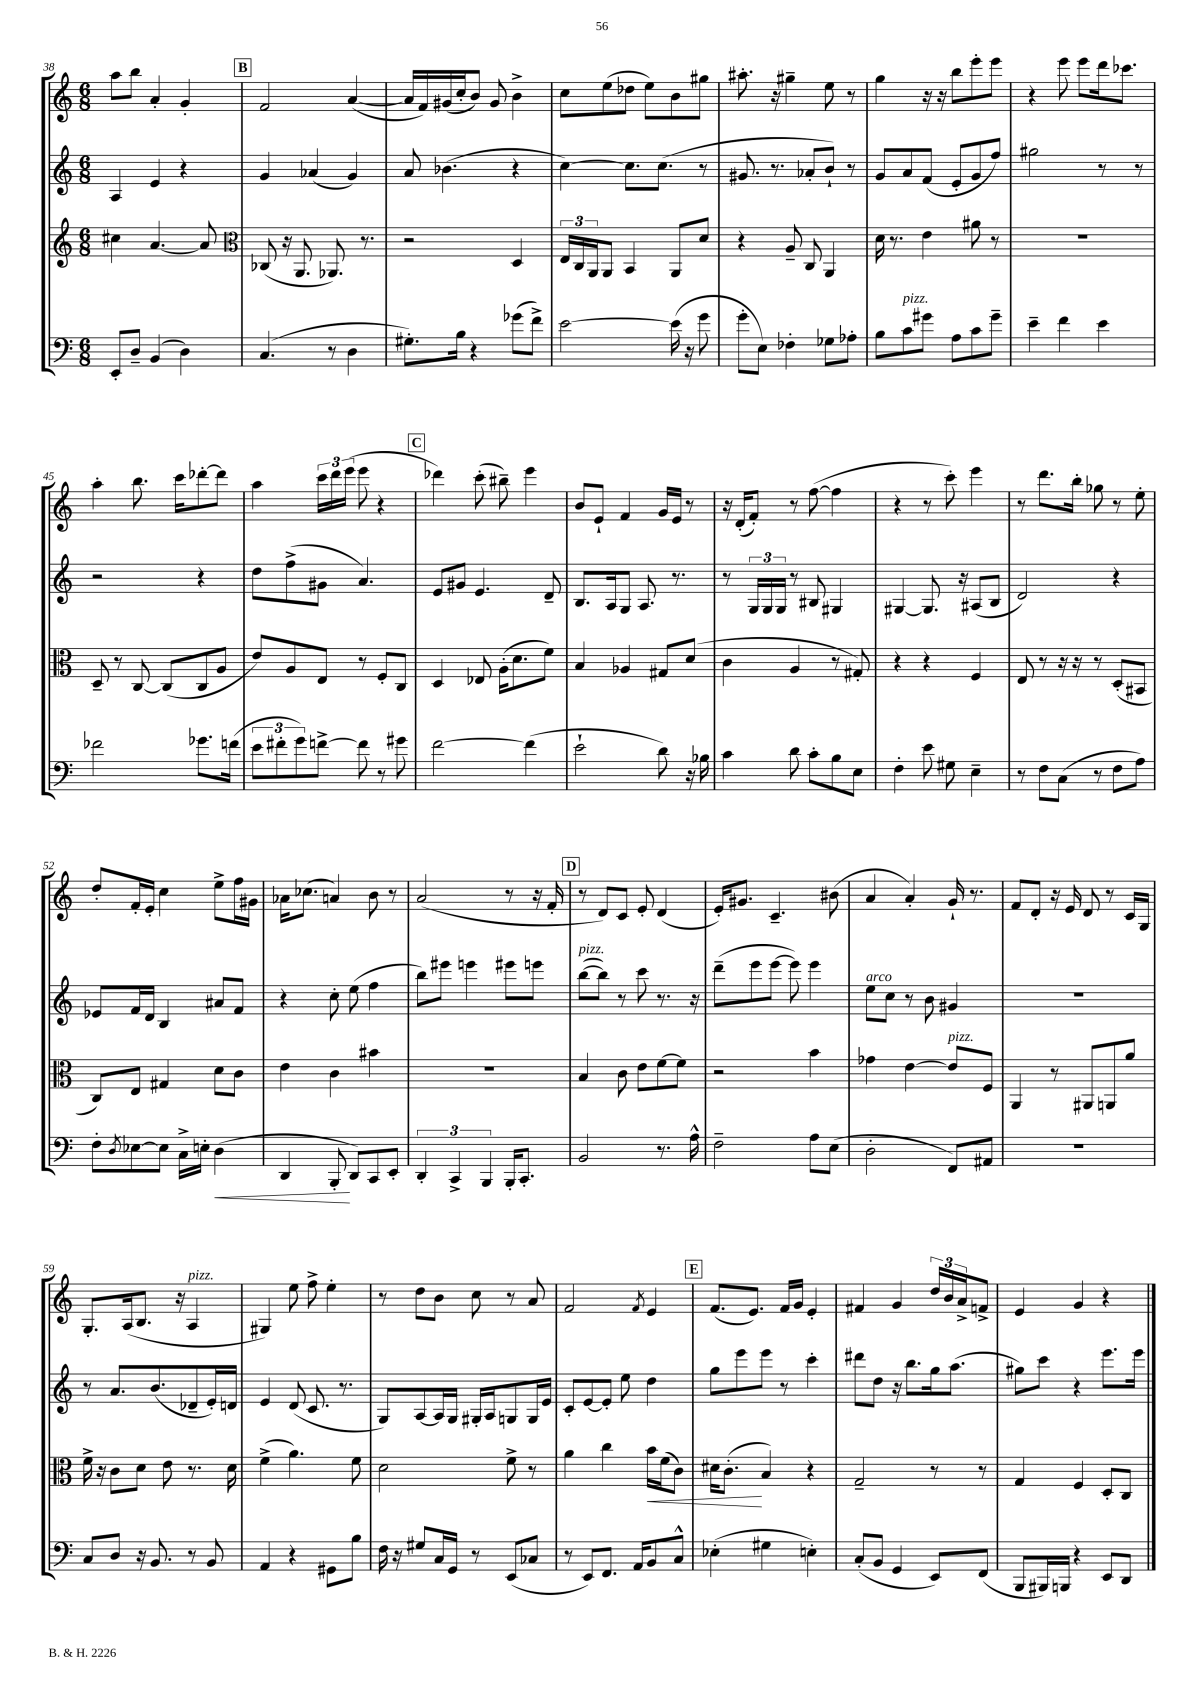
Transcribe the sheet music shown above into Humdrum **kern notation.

**kern	**dynam	**kern	**dynam	**kern	**kern
*part4	*part4	*part3	*part3	*part2	*part1
*staff4	*staff4	*staff3	*staff3	*staff2	*staff1
*clefF4	*	*clefG2	*	*clefG2	*clefG2
*k[]	*	*k[]	*	*k[]	*k[]
*M6/8	*	*M6/8	*	*M6/8	*M6/8
=38	=38	=38	=38	=38	=38
8EE'/L	.	4cc#X\	.	4A/	8aa\L
8D~/J	.	.	.	.	8bb\J
(4BB/	.	[4.a/	.	4e/	4a'/
4D\)	.	.	.	4r	4g'/
.	.	8a/]	.	.	.
!!LO:REH:place=s1:t=B
=39	=39	=39	=39	=39	=39
*	*	*clefC3	*	*	*
(4.C/	.	(8C-X/	.	4g/	2f/
.	.	16r	.	.	.
.	.	8.AA/	.	.	.
.	.	.	.	(4a-X/	.
8r	.	8.AA-X/)	.	.	.
4D\	.	.	.	4g/)	([4a/
.	.	8.r	.	.	.
=40	=40	=40	=40	=40	=40
8.G#X'\L)	.	2r	.	8a/	16a/LL]
.	.	.	.	.	16f/)
.	.	.	.	(4.b-X\	(16g#X/
16B\Jk	.	.	.	.	16cc'/J
4r	.	.	.	.	8b/J)
.	.	.	.	.	8g#/
(8g-X\L	.	4D/	.	4r	4b^\
8f^\J)	.	.	.	.	.
=41	=41	=41	=41	=41	=41
[2e\	.	24E/LL	.	[4cc\)	8cc\L
.	.	24C/	.	.	.
.	.	24AA/J	.	.	.
.	.	8AA/J	.	.	(8ee\
.	.	4BB/	.	8.cc\L]	8dd-X\J
.	.	.	.	.	8ee\L)
.	.	.	.	(8.cc\J	.
(16e\]	.	8AA/L	.	.	8b\
16r	.	.	.	.	.
8g\	.	8d/J	.	8r	8gg#X\J
=42	=42	=42	=42	=42	=42
8g'\L	.	4r	.	8.g#X/	8.aa#X'\
8E\J)	.	.	.	.	.
.	.	.	.	8.r	16r
4F-X'\	.	8A~/	.	.	4gg#X~\
.	.	8C/	.	8a-X'/L	.
8G-X\L	.	4AA/	.	8b`/J)	8ee\
8A-X'\J	.	.	.	8r	8r
=43	=43	=43	=43	=43	=43
8B\L	.	16d\	.	8g/L	4gg\
.	.	8.r	.	.	.
!LO:TX:a:i:t=pizz.	!	!	!	!	!
8c\	.	.	.	8a/	.
8g#X\J	.	4e\	.	(8f/J	16r
.	.	.	.	.	16r
8A\L	.	.	.	8e'/L	8bb\L
8c\	.	8a#X\	.	8g/	8eee'\
8g#~\J	.	8r	.	8ff/J)	8eee\J
=44	=44	=44	=44	=44	=44
4e~\	.	2.r	.	2gg#X\	4r
4f\	.	.	.	.	8eee\
.	.	.	.	.	8eee\L
4e\	.	.	.	8r	16ddd\k
.	.	.	.	.	8.ccc-X\J
.	.	.	.	8r	.
!!LO:LB:g=z
=45	=45	=45	=45	=45	=45
2f-X\	.	8D~/	.	2r	4aa'\
.	.	8r	.	.	.
.	.	[8C/	.	.	8.bb\
.	.	(8C/L]	.	.	.
.	.	.	.	.	16ccc\KL
8.g-X\L	.	8C/	.	4r	[8ddd-X'\
.	.	8A/J	.	.	8ddd-\J]
(16fn\Jk	.	.	.	.	.
=46	=46	=46	=46	=46	=46
12e\L	.	8e/L)	.	8dd\L	4aa\
12f#X'\	.	.	.	.	.
.	.	8A/	.	(8ff^\	.
12g\)	.	.	.	.	.
[8fn^\J	.	8E/J	.	8g#X\J	24ccc\LL
.	.	.	.	.	24ddd\
.	.	.	.	.	(24eee\JJ
8f\]	.	8r	.	4.a/)	8eee\
8r	.	8F'/L	.	.	4r
8g#X\	.	8C/J	.	.	.
!!LO:REH:place=s1:t=C
=47	=47	=47	=47	=47	=47
[2f\	.	4D/	.	8e/L	4ddd-X\)
.	.	.	.	8g#X/J	.
.	.	8E-X/	.	4.e/	(8ccc'\
.	.	(16A'\KL	.	.	8bb#X~\)
.	.	8.d\	.	.	.
(4f\]	.	.	.	.	4eee\
.	.	8f\J)	.	8d~/	.
=48	=48	=48	=48	=48	=48
2e`\	.	4B/	.	8.B/L	8b/L
.	.	.	.	.	8e`/J
.	.	.	.	16A/k	.
.	.	4A-X/	.	8G/J	4f/
.	.	.	.	8.A/	.
8d\)	.	8G#X/L	.	.	16g/LL
.	.	.	.	8.r	16e/JJ
16r	.	(8d/J	.	.	8r
16B-X\	.	.	.	.	.
=49	=49	=49	=49	=49	=49
4c\	.	4c\	.	8r	16r
.	.	.	.	.	(16d'/KL
.	.	.	.	24G/LL	8f'/J)
.	.	.	.	24G/	.
.	.	.	.	24G/JJ	.
8d\	.	4A/	.	8r	8r
8c'\L	.	.	.	8B#X/	([8ff\
8B\	.	8r	.	4G#X/	4ff\]
8E\J	.	8G#X'/)	.	.	.
=50	=50	=50	=50	=50	=50
4F'\	.	4r	.	[4G#X/	4r
8e\	.	4r	.	8.G#/]	8r
8G#X\	.	.	.	.	8ccc'\)
.	.	.	.	16r	.
4E~\	.	4F/	.	(8A#X/L	4eee\
.	.	.	.	8B/J	.
=51	=51	=51	=51	=51	=51
8r	.	8E/	.	2d/)	8r
8F\L	.	8r	.	.	8.ddd\L
(8C\J	.	16r	.	.	.
.	.	16r	.	.	16bb'\Jk
8r	.	8r	.	.	8gg-X\
8F\L	.	(8D'/L	.	4r	8r
8A\J)	.	8BB#X/J	.	.	8ee'\
!!LO:LB:g=z
=52	=52	=52	=52	=52	=52
8F'\L	.	8C/L)	.	8e-X/L	8dd'/L
8qD/	.	.	.	.	.
[8E-X\	.	8E/J	.	16f/L	16f'/L
.	.	.	.	16d/JJ	16e'/JJ
8E-\J]	.	4G#X/	.	4B/	4cc\
16C^\LL	.	.	.	.	.
16En'\JJ	.	.	.	.	.
!	!LO:HP:b	!	!	!	!
(4D\	<	8d\L	.	8a#X/L	8ee^\L
.	.	8c\J	.	8f/J	16ff\L
.	.	.	.	.	16g#X\JJ
=53	=53	=53	=53	=53	=53
4DD/	.	4e\	.	4r	16a-X\KL
.	.	.	.	.	(8.cc-X\J
8BBB'/	.	4c\	.	8cc'\	4an/)
8DD/L)	[	.	.	(8ee\	.
8CC/	.	4b#X\	.	4ff\	8b\
8EE'/J	.	.	.	.	8r
=54	=54	=54	=54	=54	=54
6DD'/	.	2.r	.	8bb\L)	(2a/
.	.	.	.	8eee#X\J	.
6CC^/	.	.	.	.	.
.	.	.	.	4eeen\	.
6BBB/	.	.	.	.	.
16BBB'/KL	.	.	.	8eee#X\L	8r
8.CC'/J	.	.	.	.	.
.	.	.	.	8eeen\J	16r
.	.	.	.	.	16f'/
!!LO:REH:place=s1:t=D
=55	=55	=55	=55	=55	=55
!	!	!	!	!LO:TX:a:i:t=pizz.	!
2BB/	.	4B/	.	([8bb\L	8r
.	.	.	.	8bb\J])	8d/L)
.	.	8c\	.	8r	8c/J
.	.	8e\L	.	8ccc\	8e'/
8.r	.	[8f\	.	8.r	(4d/
.	.	8f\J]	.	.	.
16A^^\	.	.	.	16r	.
=56	=56	=56	=56	=56	=56
2F~\	.	2r	.	(8ddd~\L	16e'/KL)
.	.	.	.	.	8.g#X/J
.	.	.	.	8eee\	.
.	.	.	.	[8eee\J	4.c~/
.	.	.	.	8eee\])	.
8A\L	.	4b\	.	4eee\	.
(8E\J	.	.	.	.	(8b#X\
=57	=57	=57	=57	=57	=57
!	!	!	!	!LO:TX:a:i:t=arco	!
2D'\	.	4g-X\	.	8ee\L	4a/
.	.	.	.	8cc\J	.
.	.	[4e\	.	8r	4a'/)
.	.	.	.	8b\	.
!	!	!LO:TX:a:i:t=pizz.	!	!	!
8FF/L)	.	8e/L]	.	4g#X/	16g`/
.	.	.	.	.	8.r
8AA#X/J	.	8F/J	.	.	.
=58	=58	=58	=58	=58	=58
2.r	.	4AA/	.	2.r	8f/L
.	.	.	.	.	8d'/J
.	.	8r	.	.	16r
.	.	.	.	.	16e/
.	.	8AA#X/L	.	.	8d/
.	.	8AAn/	.	.	8r
.	.	8a/J	.	.	16c/LL
.	.	.	.	.	16G/JJ
!!LO:LB:g=z
=59	=59	=59	=59	=59	=59
8C/L	.	16f^\	.	8r	8.G'/L
.	.	16r	.	.	.
8D/J	.	8c\L	.	8.a/L	.
.	.	.	.	.	(16A/k
16r	.	8d\J	.	.	8.B/J
8.BB/	.	.	.	(8.b/	.
.	.	8e\	.	.	.
.	.	.	.	.	16r
!	!	!	!	!	!LO:TX:a:i:t=pizz.
8r	.	8.r	.	8d-X~/	4A/
8BB/	.	.	.	16e'/L)	.
.	.	16d\	.	16dn/JJ	.
=60	=60	=60	=60	=60	=60
4AA/	.	(4f^\	.	4e/	4G#X/)
4r	.	4.a\)	.	(8d/	8ee\
.	.	.	.	8.c/	8ff^\
8GG#X\L	.	.	.	.	4ee'\
.	.	.	.	8.r	.
8B\J	.	8f\	.	.	.
=61	=61	=61	=61	=61	=61
16F\	.	2d\	.	8G/L)	8r
16r	.	.	.	.	.
8G#X/L	.	.	.	[8A/	8dd\L
16C/L	.	.	.	16A/L]	8b\J
16GG/JJ	.	.	.	16G/JJ	.
8r	.	.	.	16G#X'/LL	8cc\
.	.	.	.	16A/J	.
(8EE/L	.	8f^\	.	8Gn/	8r
8C-X/J	.	8r	.	16G/L	8a/
.	.	.	.	16e/JJ	.
=62	=62	=62	=62	=62	=62
8r	.	4a\	.	8c'/L	2f/
8EE/L)	.	.	.	[8e/	.
8.FF/J	.	4cc\	.	8e'/J]	.
.	.	.	.	8ee\	.
16AA/KL	.	.	.	.	.
.	.	.	.	.	8qf/
!	!	!	!LO:HP:b	!	!
8BB/	.	16b\LL	<	4dd\	4e/
.	.	(16f\J	.	.	.
8C^^/J	.	8c\J)	.	.	.
!!LO:REH:place=s1:t=E
=63	=63	=63	=63	=63	=63
(4E-X'\	.	16d#X\KL	.	8gg\L	(8.f/L
.	.	(8.c'\J	.	.	.
.	.	.	.	8eee\	.
.	.	.	.	.	8.e/J)
4G#X\	.	4B/)	[	8eee\J	.
.	.	.	.	8r	16f/LL
.	.	.	.	.	16g/JJ
4En'\)	.	4r	.	4ccc'\	4e'/
=64	=64	=64	=64	=64	=64
(8C'/L	.	2G~/	.	8ddd#X\L	4f#X/
8BB/J	.	.	.	8dd\J	.
4GG/	.	.	.	16r	4g/
.	.	.	.	8.bb\L	.
8EE/L)	.	8r	.	16gg\k	24dd/LL
.	.	.	.	.	24b/
.	.	.	.	(8.aa\J	.
.	.	.	.	.	24a^/J
(8FF/J	.	8r	.	.	8fn^/J
=65	=65	=65	=65	=65	=65
8BBB/L	.	4G/	.	8gg#X\L)	4e/
16BBB#X/L)	.	.	.	8ccc\J	.
16BBBn/JJ	.	.	.	.	.
4r	.	4F/	.	4r	4g/
8EE/L	.	8D'/L	.	8.eee\L	4r
8DD/J	.	8C/J	.	.	.
.	.	.	.	16eee\Jk	.
==	==	==	==	==	==
*-	*-	*-	*-	*-	*-
